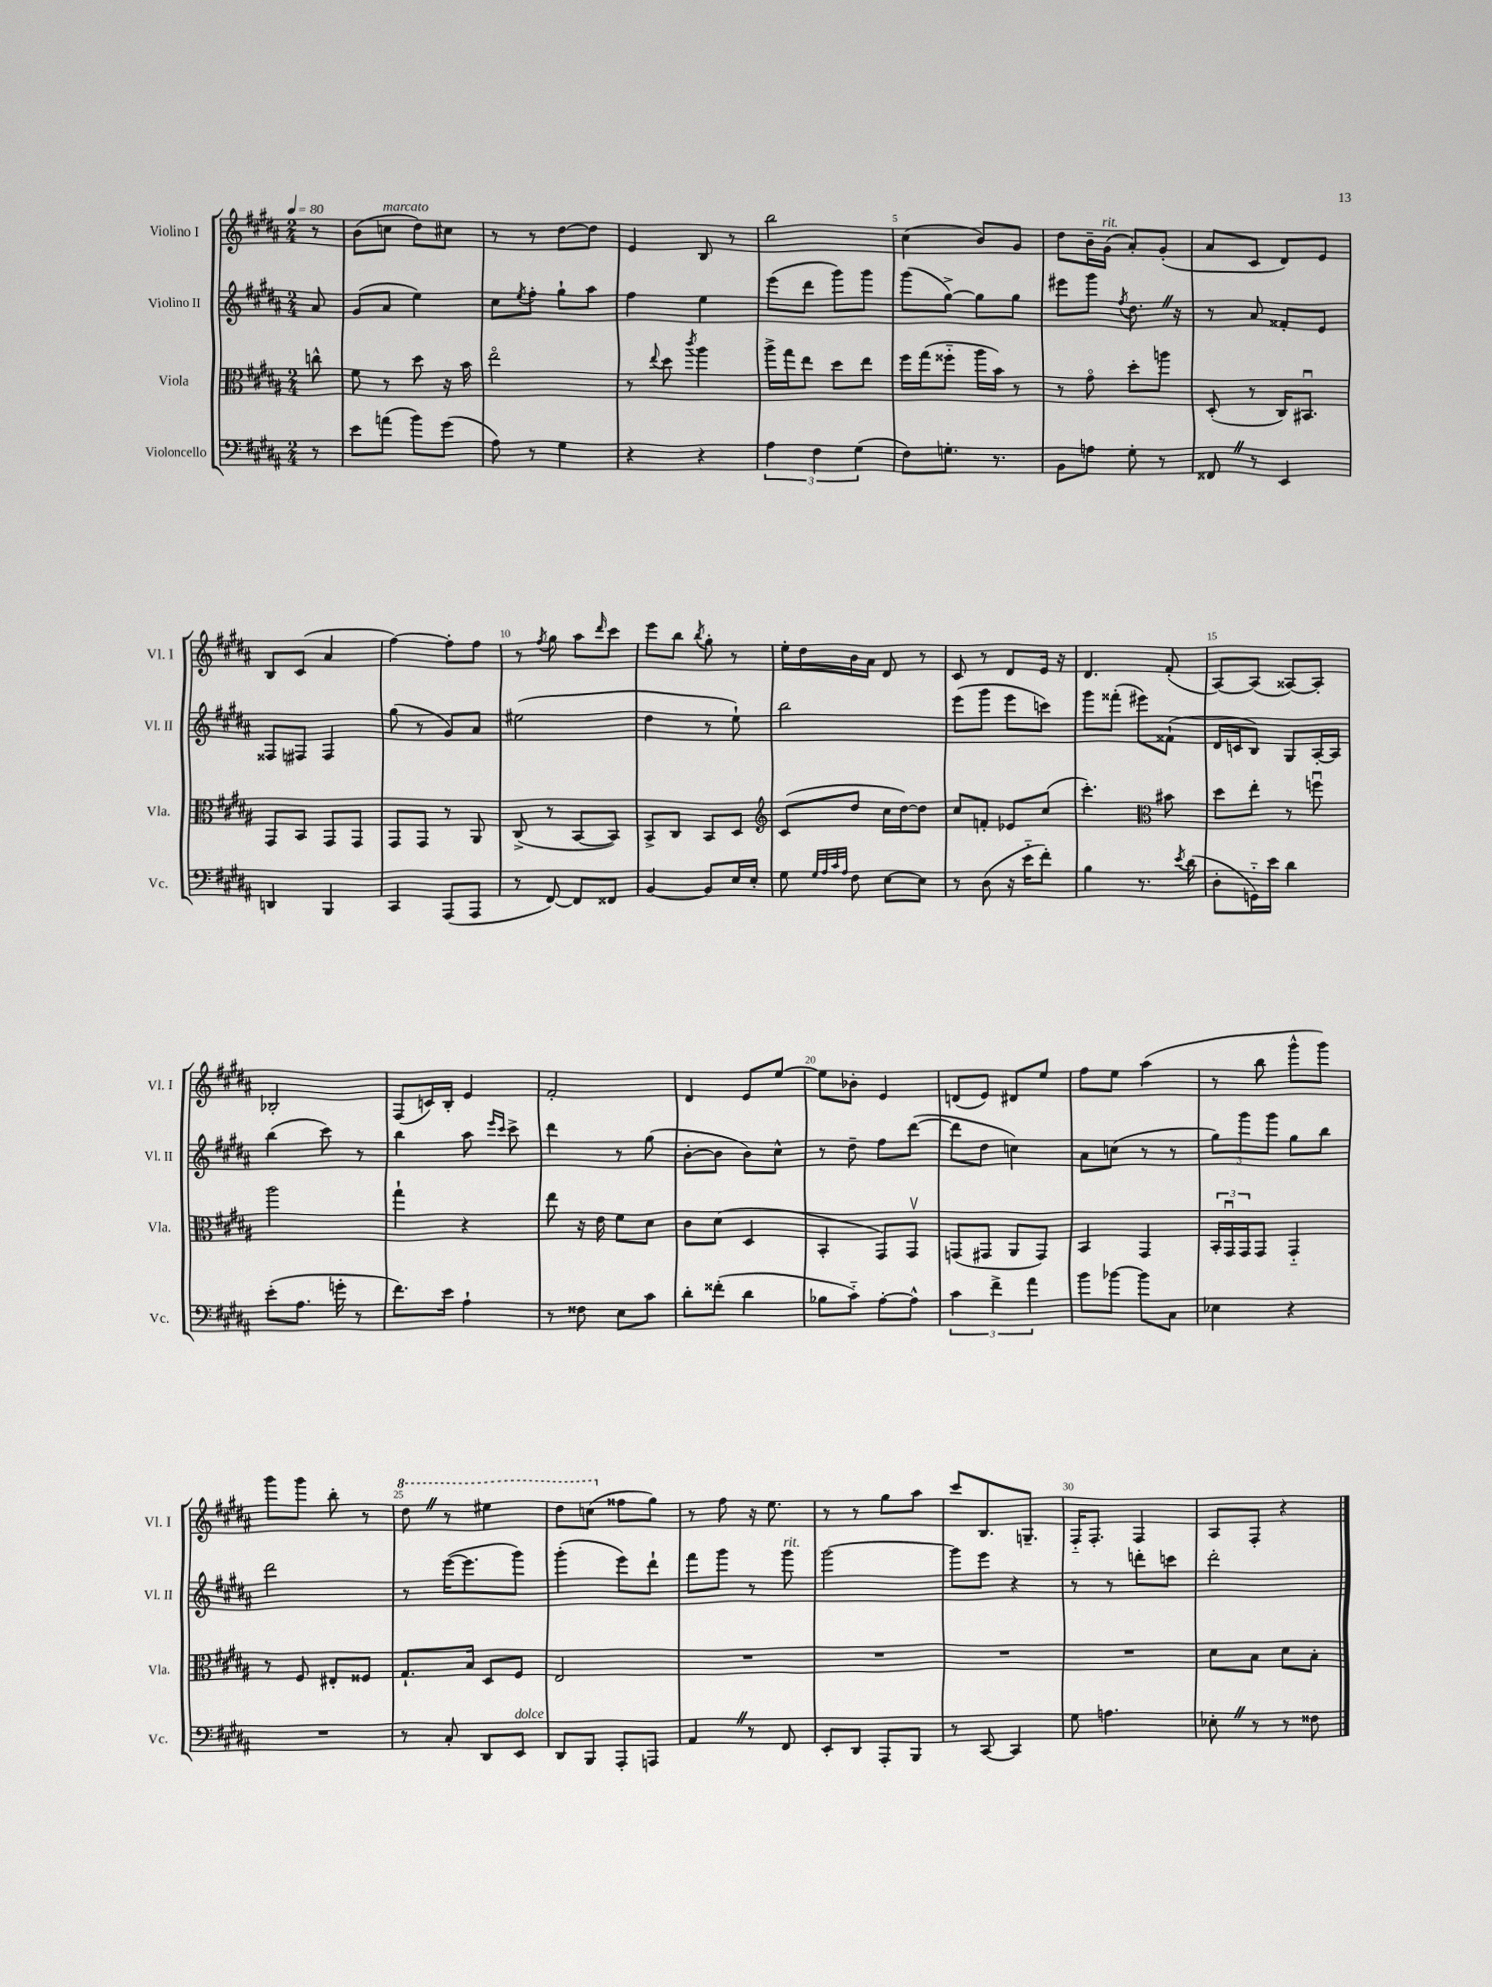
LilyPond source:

<<
\new StaffGroup <<
\new Staff = "s0" \with { instrumentName = "Violino I" shortInstrumentName = "Vl. I" } {
    \clef treble \key b \major \numericTimeSignature \time 2/4 \partial 8 \tempo 4 = 80
    r8 |
    b'8( c''8^\markup { \italic "marcato" } dis''8) cis''8 |
    r8 r8 dis''8~ dis''8 |
    e'4 b8 r8 |
    b''2 |
    cis''4( b'8) gis'8 |
    dis''8 b'16-- gis'16^\markup { \italic "rit." }( ais'8-.) gis'8-.( |
    ais'8 cis'8 dis'8) e'8 |
    b8 cis'8( ais'4 |
    fis''4~) fis''8-. fis''8 |
    r8 \acciaccatura { fis''8 } gis''8 ais''8 \grace { dis'''16 } cis'''8 |
    e'''8 b''8 \acciaccatura { b''8 } gis''8-. r8 |
    e''16-. dis''16 b'16 ais'16 dis'8 r8 |
    cis'8 r8 dis'8 e'16 r16 |
    dis'4. fis'8-.( |
    ais8~) ais8( aisis8~) aisis8-. |
    bes2-. |
    fis8( c'16) b16-. e'4 |
    fis'2-. |
    dis'4 e'8 e''8~ |
    e''8 bes'8-. e'4 |
    d'8( e'8) dis'8 e''8 |
    fis''8 e''8 ais''4( |
    r8 b''8 gis'''8-^ gis'''8) |
    gis'''8 gis'''8 b''8-. r8 |
    \ottava #1 dis'''8 \once \override BreathingSign.text = \markup { \musicglyph "scripts.caesura.straight" } \breathe r8 eis'''4 |
    dis'''8 c'''8( \ottava #0 fisis''8 gis''8) |
    r8 fis''8 r16 e''8. |
    r8 r8 gis''8 ais''8 |
    cis'''8 b8. g8.-- |
    fis16-_ fis8.-. fis4 |
    ais8 fis8-. r4 \bar "|." |
}
\new Staff = "s1" \with { instrumentName = "Violino II" shortInstrumentName = "Vl. II" } {
    \clef treble \key b \major \numericTimeSignature \time 2/4 \partial 8
    ais'8 |
    gis'8( ais'8 e''4) |
    cis''8 \acciaccatura { e''8 } fis''8-. gis''8-! ais''8 |
    fis''4 e''4 |
    e'''8( dis'''8 gis'''8) gis'''8 |
    gis'''8( gis''8~->) gis''8 gis''8 |
    eis'''8 gis'''8 \acciaccatura { fis''8 } dis''8. \once \override BreathingSign.text = \markup { \musicglyph "scripts.caesura.straight" } \breathe r16 |
    r8 ais'8 fisis'8-. e'8 |
    fisis8 fis8 fis4 |
    gis''8( r8 gis'8) ais'8 |
    eis''2( |
    dis''4 r8 e''8-!) |
    b''2 |
    e'''8( gis'''8 e'''8 c'''8) |
    gis'''8 fisis'''8-.( eis'''8) fisis'8-!( |
    dis'16 c'16 b8) gis8 ais16~-. ais16 |
    b''4( cis'''8) r8 |
    b''4 ais''8 \grace { e'''16 cis'''16 } cis'''8-> |
    dis'''4 r8 gis''8( |
    b'8~-. b'8 b'8) cis''8-^ |
    r8 dis''8-- fis''8 dis'''8~( |
    dis'''8 dis''8 c''4) |
    ais'8 c''8( r8 r8 |
    \tuplet 3/2 { gis''8) gis'''8 gis'''8 } gis''8 b''8 |
    dis'''2 |
    r8 e'''16~( e'''8. gis'''8) |
    gis'''4-.( e'''8) dis'''8-! |
    fis'''8 gis'''8 r8 gis'''8^\markup { \italic "rit." } |
    gis'''2~ |
    gis'''8 e'''8 r4 |
    r8 r8 d'''8-. c'''8 |
    dis'''2-. \bar "|." |
}
\new Staff = "s2" \with { instrumentName = "Viola" shortInstrumentName = "Vla." } {
    \clef alto \key b \major \numericTimeSignature \time 2/4 \partial 8
    c''8-^ |
    fis'8 r8 dis''8 r16 b'16 |
    e''2\flageolet |
    r8 \appoggiatura { e''8 } dis''8 \acciaccatura { cis'''8 } ais''4 |
    ais''16-> gis''16 e''8 dis''8 e''8 |
    fis''16 gis''16( fisis''8-_ ais''16 b'16) r8 |
    r8 gis'8\flageolet dis''8-. a''8 |
    dis8-.( r8 cis16) bis,8.\downbow |
    gis,8 b,8 gis,8 gis,8 |
    gis,8 gis,8 r8 ais,8 |
    cis8->( r8 b,8~ b,8) |
    b,8-> cis8 b,8 dis8 |
    \clef treble cis'8( dis''8 cis''16 dis''16~) dis''8 |
    cis''8 f'8-. ees'8 cis''8( |
    cis'''4.-.) \clef alto bis'8 |
    dis''8 e''8-. r8 f''8\downbow |
    ais''2 |
    gis''4-! r4 |
    e''8 r16 e'16 fis'8 dis'8 |
    cis'8 dis'8( dis4 |
    b,4-. gis,8) gis,8\upbow |
    g,8( gis,8 ais,8 gis,8) |
    b,4 gis,4 |
    \tuplet 3/2 { b,16-. gis,16\downbow gis,16 } gis,8 gis,4-_ |
    r8 fis8 eis8-. fisis8 |
    gis8.-! b16 dis8 fis8 |
    e2 |
    R2 |
    R2 |
    R2 |
    R2 |
    dis'8 b8 dis'8 b8-. \bar "|." |
}
\new Staff = "s3" \with { instrumentName = "Violoncello" shortInstrumentName = "Vc." } {
    \clef bass \key b \major \numericTimeSignature \time 2/4 \partial 8
    r8 |
    e'8 a'8( b'8) gis'8( |
    ais8) r8 gis4 |
    r4 r4 |
    \tuplet 3/2 { ais4 fis4 gis4( } |
    fis8) g8.-. r8. |
    b,8 a8 gis8-. r8 |
    fisis,8 \once \override BreathingSign.text = \markup { \musicglyph "scripts.caesura.straight" } \breathe r8 e,4 |
    d,4 b,,4 |
    cis,4 ais,,8( ais,,8 |
    r8 fis,8~) fis,8 fisis,8 |
    b,4~ b,8 e16 e16-. |
    gis8 \grace { gis32 ais32 cis'32 ais32 } fis8 e8~ e8 |
    r8 dis8( r16 e'16-_ fis'8-.) |
    b4 r8. \acciaccatura { e'8 } dis'16( |
    dis8-. g,16-_) e'16 dis'4 |
    e'8-.( ais8. g'16-. r8 |
    fis'8.) e'16 ais4-! |
    r8 fisis8 e8 cis'8 |
    dis'8-. fisis'8-.( dis'4 |
    bes8 cis'8-_) ais8~-. ais8-^ |
    \tuplet 3/2 { cis'4 fis'4-> ais'4 } |
    b'8 bes'8~ bes'8 cis8 |
    ees4 r4 |
    R2 |
    r8 cis8-. dis,8 e,8^\markup { \italic "dolce" } |
    dis,8 b,,8 ais,,8-. a,,8 |
    ais,4 \once \override BreathingSign.text = \markup { \musicglyph "scripts.caesura.straight" } \breathe r8 fis,8 |
    e,8-. dis,8 ais,,8-. b,,8 |
    r8 cis,8~ cis,4 |
    gis8 a4. |
    ees8-. \once \override BreathingSign.text = \markup { \musicglyph "scripts.caesura.straight" } \breathe r8 r8 fisis8 \bar "|." |
}
>>
>>
\layout { \context { \Score \override BarNumber.break-visibility = ##(#f #t #t) barNumberVisibility = #(every-nth-bar-number-visible 5) } }
